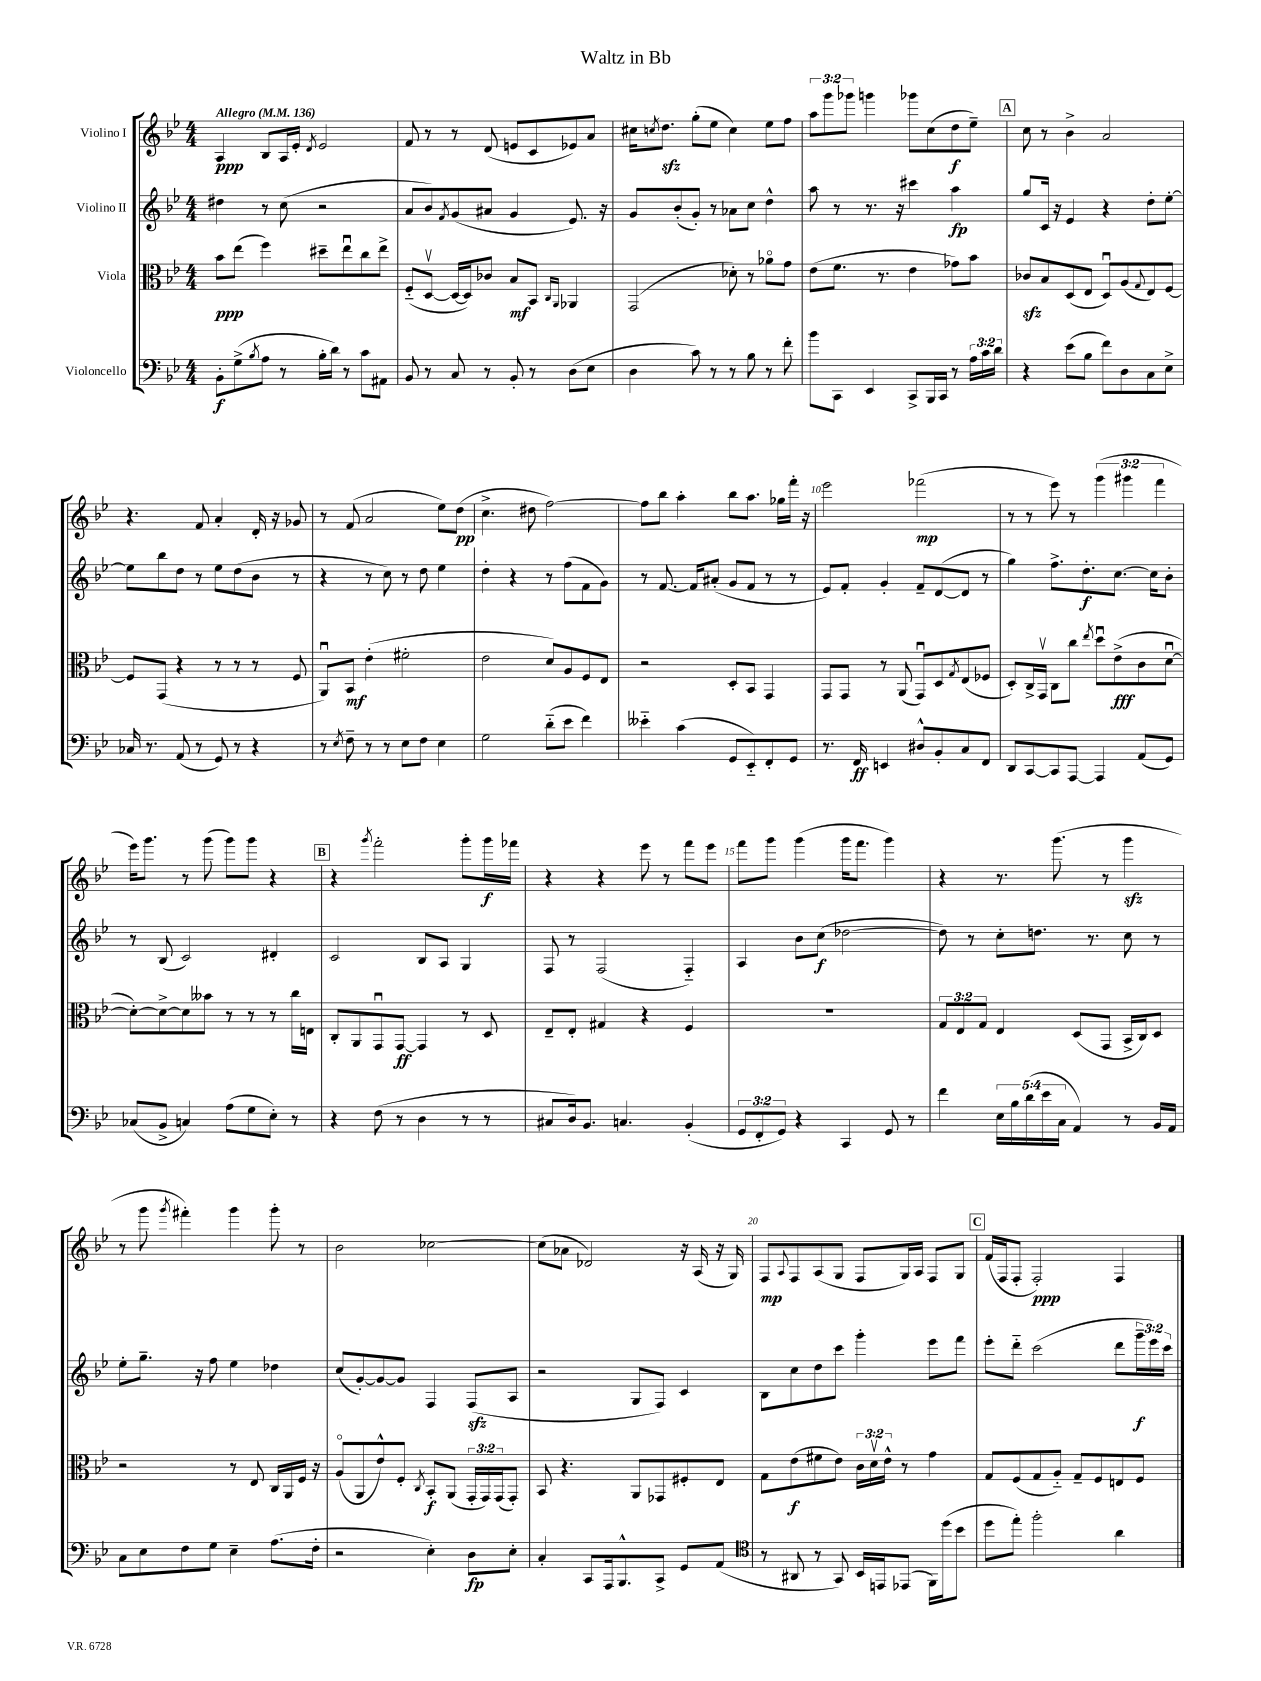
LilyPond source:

\header { title = "Waltz in Bb" }
<<
\new StaffGroup <<
\new Staff = "s0" \with { instrumentName = "Violino I" } {
    \clef treble \key bes \major \numericTimeSignature \time 4/4 \override Staff.TupletNumber.text = #tuplet-number::calc-fraction-text \tempo "Allegro" 4 = 136
    a4\ppp bes8 a16 ees'16-. \acciaccatura { d'8 } ees'2 |
    f'8 r8 r8 d'8( e'8 c'8 ees'8) a'8 |
    cis''16 \acciaccatura { c''8 } d''8.\sfz g''8-.( ees''8 c''4) ees''8 f''8 |
    \tuplet 3/2 { a''8 g'''8 ges'''8 } g'''4 ges'''8 c''8( d''8\f ees''8--) |
    \mark \markup { \box "A" } c''8 r8 bes'4-> a'2 |
    r4. f'8 a'4-. d'16-. r16 ges'8 |
    r8 f'8( a'2 ees''8) d''8\pp( |
    c''4.-> dis''8 f''2~) |
    f''8 bes''8 a''4-. bes''8 a''8. ges''16 f'''16-. r16 |
    ees'''2 fes'''2\mp( |
    r8 r8 ees'''8) r8 \tuplet 3/2 { g'''4( gis'''4 f'''4 } |
    ees'''16) g'''8. r8 g'''8( g'''8) g'''8 r4 |
    \mark \markup { \box "B" } r4 \acciaccatura { g'''8 } f'''2-. g'''8-. g'''16\f fes'''16 |
    r4 r4 ees'''8 r8 f'''8 ees'''8 |
    f'''8 g'''8 g'''4( g'''16 f'''8. g'''4) |
    r4 r8. g'''8.( r8 g'''4\sfz |
    r8 g'''8 \acciaccatura { g'''8 } fis'''4-.) g'''4 g'''8-. r8 |
    bes'2 ces''2~ |
    ces''8( aes'8 des'2) r16 a16( r16 g16) |
    f8\mp \appoggiatura { a8 } f8 a8( g8 f8 g16) a16 f8 g8 |
    \mark \markup { \box "C" } f'16( f16 f8-. f2-.\ppp) f4 \bar "|." |
}
\new Staff = "s1" \with { instrumentName = "Violino II" } {
    \clef treble \key bes \major \numericTimeSignature \time 4/4 \override Staff.TupletNumber.text = #tuplet-number::calc-fraction-text
    dis''4 r8 c''8( r2 |
    a'8 bes'8) \acciaccatura { f'8 } g'8( ais'8 g'4 ees'8.) r16 |
    g'8 bes'8-.( g'8-.) r8 aes'8 c''8 d''4-^ |
    a''8 r8 r8. r16 cis'''4 a''4\fp |
    \mark \markup { \box "A" } g''8 c'16 r16 ees'4 r4 d''8-. ees''8~-. |
    ees''8 bes''8 d''8 r8 ees''8 d''8( bes'8 r8 |
    r4 r8 c''8) r8 d''8 ees''4 |
    d''4-. r4 r8 f''8( f'8 g'8) |
    r8 f'8.~ f'16 ais'8-.( g'8 f'8 r8 r8 |
    ees'8) f'8-. g'4-. f'8-- d'8~( d'8 r8 |
    g''4) f''8.-> d''8.-.\f c''8.~ c''16 bes'8-. |
    r8 bes8( c'2) dis'4-. |
    \mark \markup { \box "B" } c'2 bes8 a8 g4 |
    f8 r8 f2( f4-_) |
    a4 bes'8 c''8\f( des''2~ |
    des''8) r8 c''8-. d''8. r8. c''8 r8 |
    ees''8-. g''8.-- r16 f''8 ees''4 des''4 |
    c''8( g'8~-.) g'8~ g'8 f4 f8\sfz( a8 |
    r2 g8 f8) c'4 |
    bes8 c''8 d''8 c'''8 g'''4-. ees'''8 f'''8 |
    \mark \markup { \box "C" } ees'''8-. d'''8-_ c'''2( d'''8 \tuplet 3/2 { g'''16--\f ees'''16) c'''16 } \bar "|." |
}
\new Staff = "s2" \with { instrumentName = "Viola" } {
    \clef alto \key bes \major \numericTimeSignature \time 4/4 \override Staff.TupletNumber.text = #tuplet-number::calc-fraction-text
    bes'8\ppp ees''8( f''4) dis''8-- ees''8\downbow c''8 ees''8-> |
    f8-_( d8~\upbow d16~ d16) ces'8 bes8\mf bes,8 \grace { c16 a,16 } aes,4 |
    g,2( des'8-.) r8 aes'8\flageolet g'8 |
    ees'8( f'8. r8. ees'4 ges'8) bes'8 |
    \mark \markup { \box "A" } ces'8\sfz bes8 d8( ees8 d8\downbow) a8( \appoggiatura { g8 } ees8) f8~ |
    f8 g,8( r4 r8 r8 r8 f8 |
    a,8\downbow) bes,8\mf ees'4-.( fis'2-. |
    ees'2 d'8) a8 f8 ees8 |
    r2 d8-. bes,8 g,4 |
    g,8 g,8 r8 a,8( g,8\downbow) d8 \acciaccatura { g8 } ees8( fes8 |
    d8-.) c16-> g,16\upbow c8 c''8 \acciaccatura { ees''8 } d''8\downbow ees'8->\fff( c'8 d'8~\downbow |
    d'8~-.) d'8~-> d'8 beses'8 r8 r8 r8 c''16 e16 |
    \mark \markup { \box "B" } c8-. a,8 g,8\downbow g,8~\ff g,4 r8 d8 |
    ees8-- ees8-. gis4 r4 f4 |
    R1 |
    \tuplet 3/2 { g8 ees8 g8 } ees4 d8( g,8 bes,16-> c16) d8 |
    r2 r8 ees8 c16 a,16 f16 r16 |
    a8\flageolet( a,8 ees'8-^) f8-. \acciaccatura { c8 } bes,8-.\f a,8( \tuplet 3/2 { g,16-. g,16) g,16( } g,8-.) |
    bes,8 r4. a,8 ges,8 fis8-. ees8 |
    g8 ees'8\f( fis'8 ees'8) \tuplet 3/2 { c'16 d'16\upbow ees'16-^ } r8 g'4 |
    \mark \markup { \box "C" } g8 f8( g8 a8-_) g8-- f8 e8 f8 \bar "|." |
}
\new Staff = "s3" \with { instrumentName = "Violoncello" } {
    \clef bass \key bes \major \numericTimeSignature \time 4/4 \override Staff.TupletNumber.text = #tuplet-number::calc-fraction-text
    bes,8-.\f g8->( \acciaccatura { bes8 } a8 r8 bes16-. d'16) r8 c'8 ais,8 |
    bes,8 r8 c8 r8 bes,8-. r8 d8( ees8 |
    d4 c'8) r8 r8 bes8 r8 f'8-. |
    bes'8 c,8 ees,4 c,8-> bes,,16 c,16 r8 \tuplet 3/2 { a16 c'16 d'16 } |
    \mark \markup { \box "A" } r4 ees'8( bes8 f'8) d8 c8 ees8-> |
    ces16 r8. a,8( r8 g,8) r8 r4 |
    r8 \acciaccatura { ees8 } f8-- r8 r8 ees8 f8 ees4 |
    g2 d'8-_( ees'8 f'4) |
    eeses'4-_ c'4( g,8 ees,8-_) f,8-. g,8 |
    r8. f,16\ff e,4 dis8-^ bes,8-. c8 f,8 |
    d,8 c,8~ c,8 a,,8~ a,,4 a,8( g,8) |
    ces8( bes,8-> c4) a8( g8 ees8-.) r8 |
    \mark \markup { \box "B" } r4 f8( r8 d4 r8 r8 |
    cis8 d16) bes,8. c4. bes,4-.( |
    \tuplet 3/2 { g,8 f,8-. g,8) } r4 c,4 g,8 r8 |
    f'4 \tuplet 5/4 { ees16 bes16 d'16( ees'16 c16 } a,4) r8 bes,16 a,16 |
    c8 ees8 f8 g8 ees4-- a8.( f16-. |
    r2 ees4-.) d8\fp ees8-. |
    c4-. c,8 a,,16 bes,,8.-^ c,8-> g,8 a,8( |
    \clef tenor r8 ais,8 r8 g,8) bes,16 e,16 ees,8( f,16) d''16( bes'8 |
    \mark \markup { \box "C" } d''8 ees''8-.) f''2-. a'4 \bar "|." |
}
>>
>>
\layout { \context { \Score \override BarNumber.break-visibility = ##(#f #t #t) barNumberVisibility = #(every-nth-bar-number-visible 5) } }
